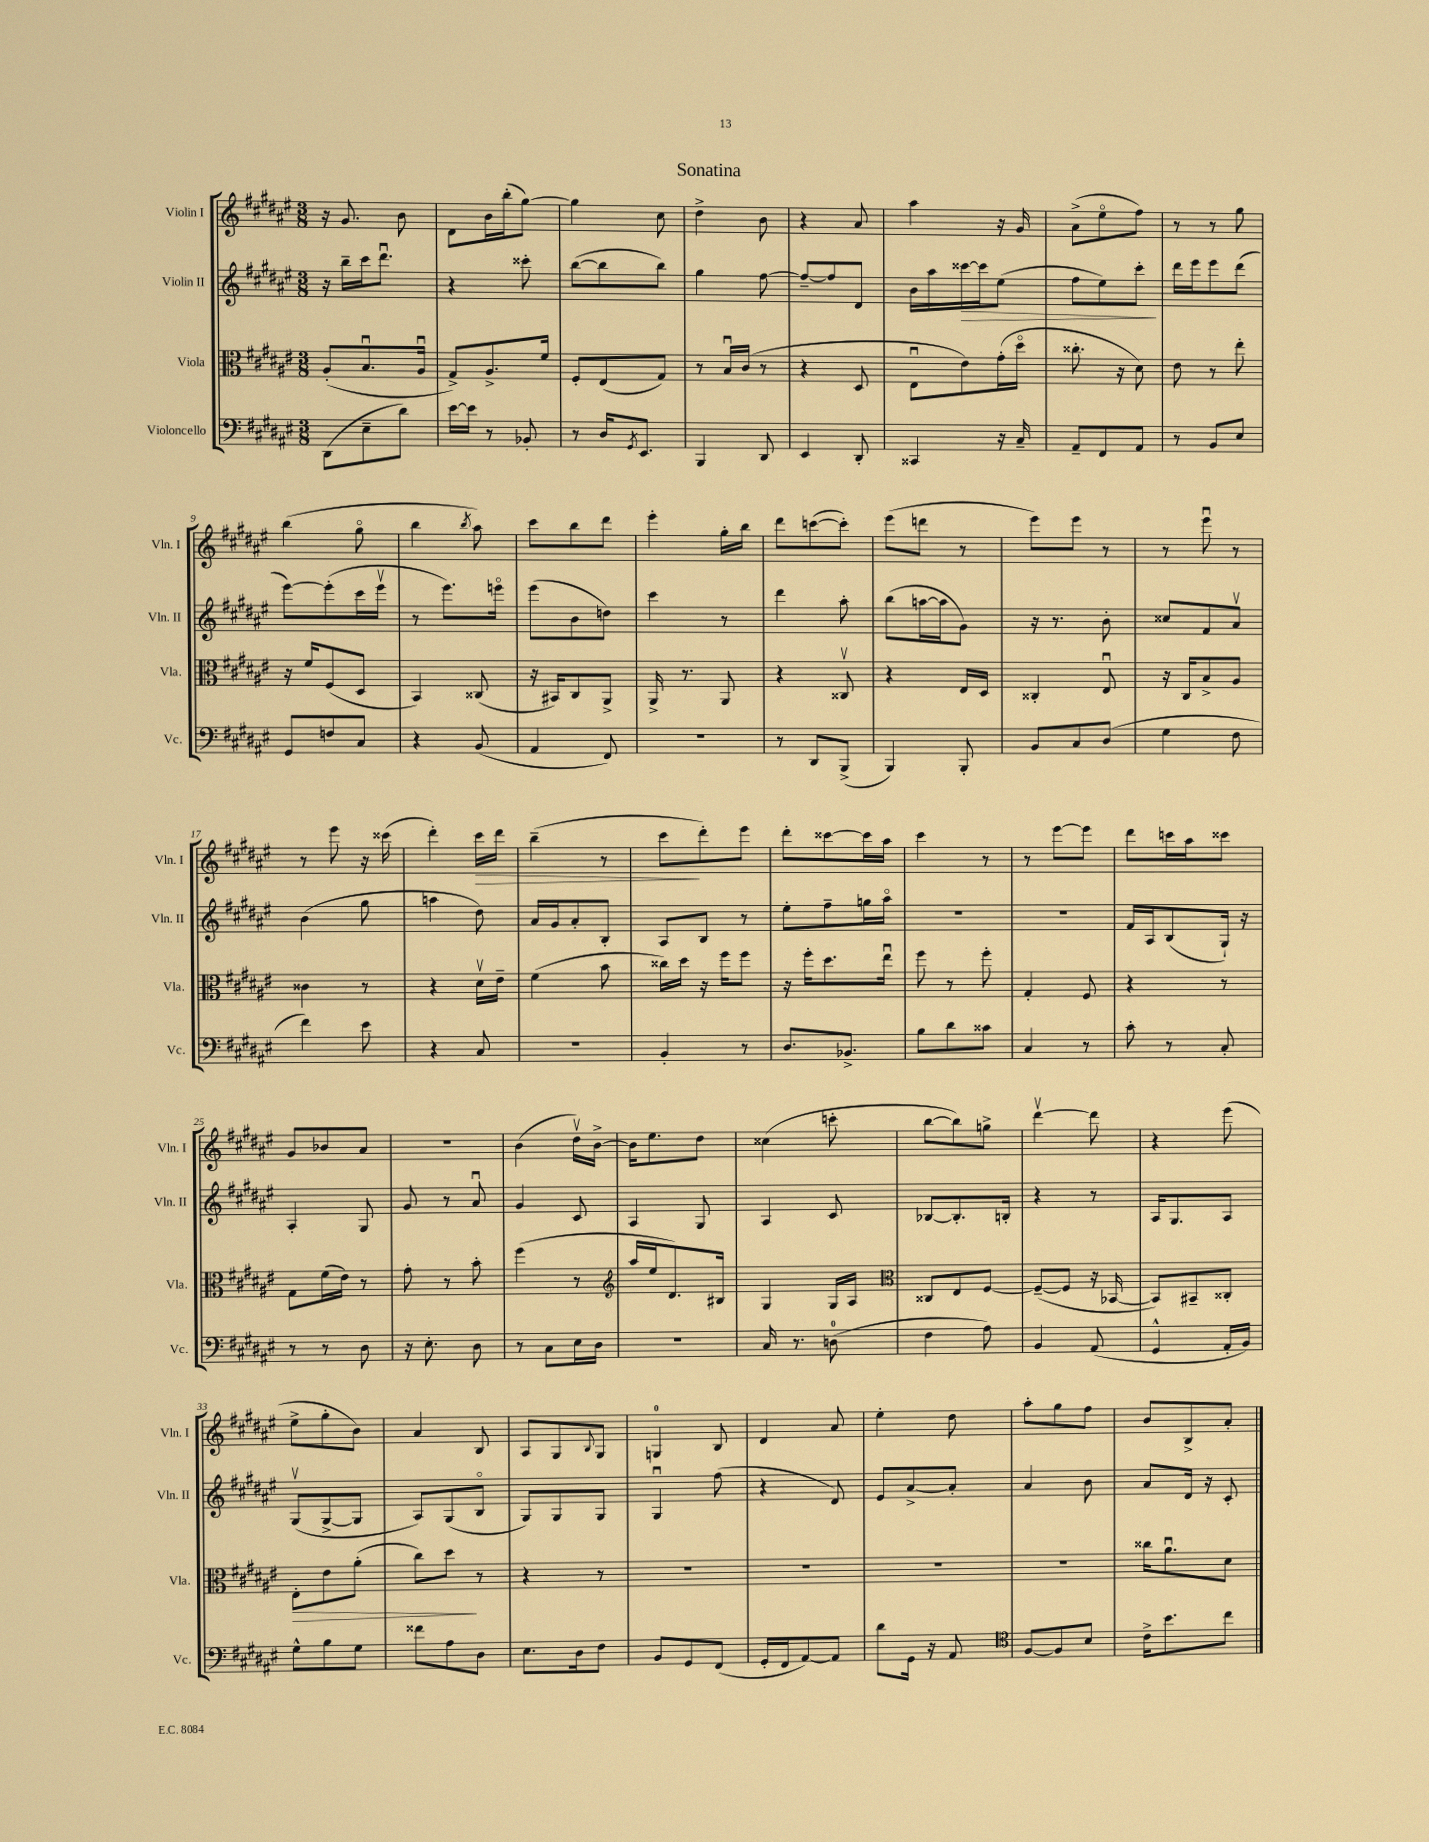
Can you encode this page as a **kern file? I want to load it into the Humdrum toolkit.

**kern	**kern	**kern	**kern
*staff4	*staff3	*staff2	*staff1
*clefF4	*clefC3	*clefG2	*clefG2
*k[f#c#g#d#a#e#]	*k[f#c#g#d#a#e#]	*k[f#c#g#d#a#e#]	*k[f#c#g#d#a#e#]
*M3/8	*M3/8	*M3/8	*M3/8
(8DD#	(8A#'	16r	16r
.	.	16bb~	8.g#
8E#~	8.Bu	16ccc#	.
.	.	8.ddd#u	.
8d#)	.	.	8b
.	16A#u	.	.
=	=	=	=
[16e#	8G#^)	4r	8d#
16e#]	.	.	.
8r	8.A#^	.	16b
.	.	.	(16bb'
8BB-'	.	8ccc##'	[8gg#)
.	16f#	.	.
=	=	=	=
8r	8F#'	([8bb	4gg#]
16D#	(8E#	8bb]	.
8qGG#	.	.	.
8.EE#	.	.	.
.	8G#)	8bb)	8cc#
=	=	=	=
4BBB	8r	4gg#	4dd#^
.	16Bu	.	.
.	(16c#	.	.
8DD#	8r	[8ff#	8b
=	=	=	=
4EE#	4r	8ff#~_	4r
.	.	8ff#]	.
8DD#'	8D#	8d#	8a#
=	=	=	=
4CC##	8E#u	16b	4aa#
.	.	16aa#	.
.	8e#)	[16ccc##	.
.	.	16ccc##]	.
16r	(16g#'	(8ee#	16r
16C#~	16dd#o	.	16g#
=	=	=	=
8AA#~	8.cc##'	8ff#	(8a#^
8FF#	.	8ee#)	8ee#o
.	16r	.	.
8AA#	8d#)	8ccc#'	8ff#)
=	=	=	=
8r	8e#	16ddd#	8r
.	.	16eee#	.
8BB	8r	8eee#	8r
8E#	8ee#'	(8ddd#	8gg#
=	=	=	=
8GG#	16r	[8eee#)	(4bb
.	16f#	.	.
8F	(8F#	(8eee#']	.
8C#	8D#	16ccc#	8gg#o
.	.	16eee#v	.
=	=	=	=
4r	4BB)	8r	4bb
.	.	8.eee#)	.
.	.	.	8qbb
(8BB	(8C##	.	8aa#)
.	.	16eeeo	.
=	=	=	=
4AA#	16r	(8eee#	8ccc#
.	16BB#)	.	.
.	8C#	8b	8bb
8FF#)	8AA#^	8dd)	8ddd#
=	=	=	=
4.r	16AA#^	4ccc#	4eee#'
.	8.r	.	.
.	8AA#	8r	16gg#'
.	.	.	16bb
=	=	=	=
8r	4r	4ddd#	8ddd#
8DD#	.	.	([8ccc
(8BBB^	8C##v	8aa#'	8ccc'])
=	=	=	=
4BBB)	4r	(8bb	(8eee#
.	.	[16aa	8ddd
.	.	16aa]	.
8BBB'	16E#	8g#)	8r
.	16D#	.	.
=	=	=	=
8BB	4C##'	16r	8eee#)
.	.	8.r	.
8C#	.	.	8eee#
(8D#	8E#u	8b'	8r
=	=	=	=
4G#	16r	8cc##	8r
.	16C#	.	.
.	8B^	8f#	8eee#u
8F#	8A#	8a#v	8r
=	=	=	=
4f#)	4c##	(4b	8r
.	.	.	8eee#
8e#	8r	8gg#	16r
.	.	.	(16ccc##
=	=	=	=
4r	4r	4aa	4ddd#')
8C#	16d#v	8dd#)	16ccc#
.	16e#~	.	16ddd#
=	=	=	=
4.r	(4f#	16a#	(4bb~
.	.	16g#	.
.	.	8a#'	.
.	8b	8B'	8r
=	=	=	=
4BB'	16cc##)	8A#	8ccc#
.	16dd#	.	.
.	16r	8B	8ddd#')
.	16ff#	.	.
8r	8ff#	8r	8eee#
=	=	=	=
8.D#	16r	8ee#'	8ddd#'
.	16ff#'	.	.
.	8.dd#	8ff#~	[8ccc##
8.BB-^	.	.	.
.	.	16gg	16ccc##]
.	16ee#u	16aa#o	16aa#
=	=	=	=
8B	8ff#	4.r	4ccc#
8d#	8r	.	.
8c##	8ff#'	.	8r
=	=	=	=
4C#	4G#'	4.r	8r
.	.	.	[8eee#
8r	8F#	.	8eee#]
=	=	=	=
8c#'	4r	16f#	8ddd#
.	.	16A#	.
8r	.	(8B	16ccc
.	.	.	16aa#
8C#'	8r	16G#`)	8ccc##
.	.	16r	.
=	=	=	=
8r	8G#	4A#'	8g#
8r	(16f#	.	8b-
.	16e#)	.	.
8D#	8r	8G#	8a#
=	=	=	=
16r	8g#'	8g#	4.r
8.E#'	.	.	.
.	8r	8r	.
8D#	8b'	8a#u	.
=	=	=	=
8r	(4ff#	4g#	(4b
8C#	.	.	.
16E#	8r	8c#	16dd#v)
16D#	.	.	[16b^
=	=	=	=
*	*clefG2	*	*
4.r	16aa#	4A#	16b]
.	16ee#	.	8.ee#
.	8.d#)	.	.
.	.	8G#	8dd#
.	16B#	.	.
=	=	=	=
16C#	4G#	4A#	(4cc##
8.r	.	.	.
(8D	16G#	8c#	8ccc'
.	16A#	.	.
=	=	=	=
*	*clefC3	*	*
4F#	8C##	[8B-	[8bb
.	8E#	8.B-']	8bb])
8A#)	[8F#	.	8gg^
.	.	16B'	.
=	=	=	=
4BB	(8F#~_	4r	[4ddd#v
.	8F#]	.	.
(8AA#	16r	8r	8ddd#]
.	[16BB-	.	.
=	=	=	=
4GG#^^	8BB-])	16A#	4r
.	.	8.G#	.
.	8BB#~	.	.
16AA#'	8C##'	8A#	(8eee#
16BB)	.	.	.
=	=	=	=
8G#^^	8E#'	(8G#v	8ee#^
8B	8e#	[8G#^	8gg#'
8G#	(8a#'	8G#]	8b)
=	=	=	=
8f##	8cc#)	8A#)	4a#
8A#	8dd#	(8G#	.
8D#	8r	8Bo	8B
=	=	=	=
8.E#	4r	8G#)	8A#
.	.	8G#	8G#
16D#	.	.	.
.	.	.	8qqB
8F#	8r	8G#	8G#
=	=	=	=
8BB	4.r	4G#u	4G
8GG#	.	.	.
(8FF#	.	(8ff#	8B
=	=	=	=
16GG#'	4.r	4r	4d#
16FF#	.	.	.
[8AA#)	.	.	.
8AA#]	.	8d#)	8a#
=	=	=	=
8d#	4.r	8e#	4ee#'
16GG#	.	[8a#^	.
16r	.	.	.
8AA#	.	8a#']	8dd#
=	=	=	=
*clefC4	*	*	*
[8F#	4.r	4a#	8aa#'
8F#]	.	.	8gg#
8B	.	8b	8ff#
=	=	=	=
16c#^	16cc##	8a#	8b
8.b	8.a#u	.	.
.	.	16d#	8B^
.	.	16r	.
8cc#	8d#	8c#'	8a#'
==	==	==	==
*-	*-	*-	*-
